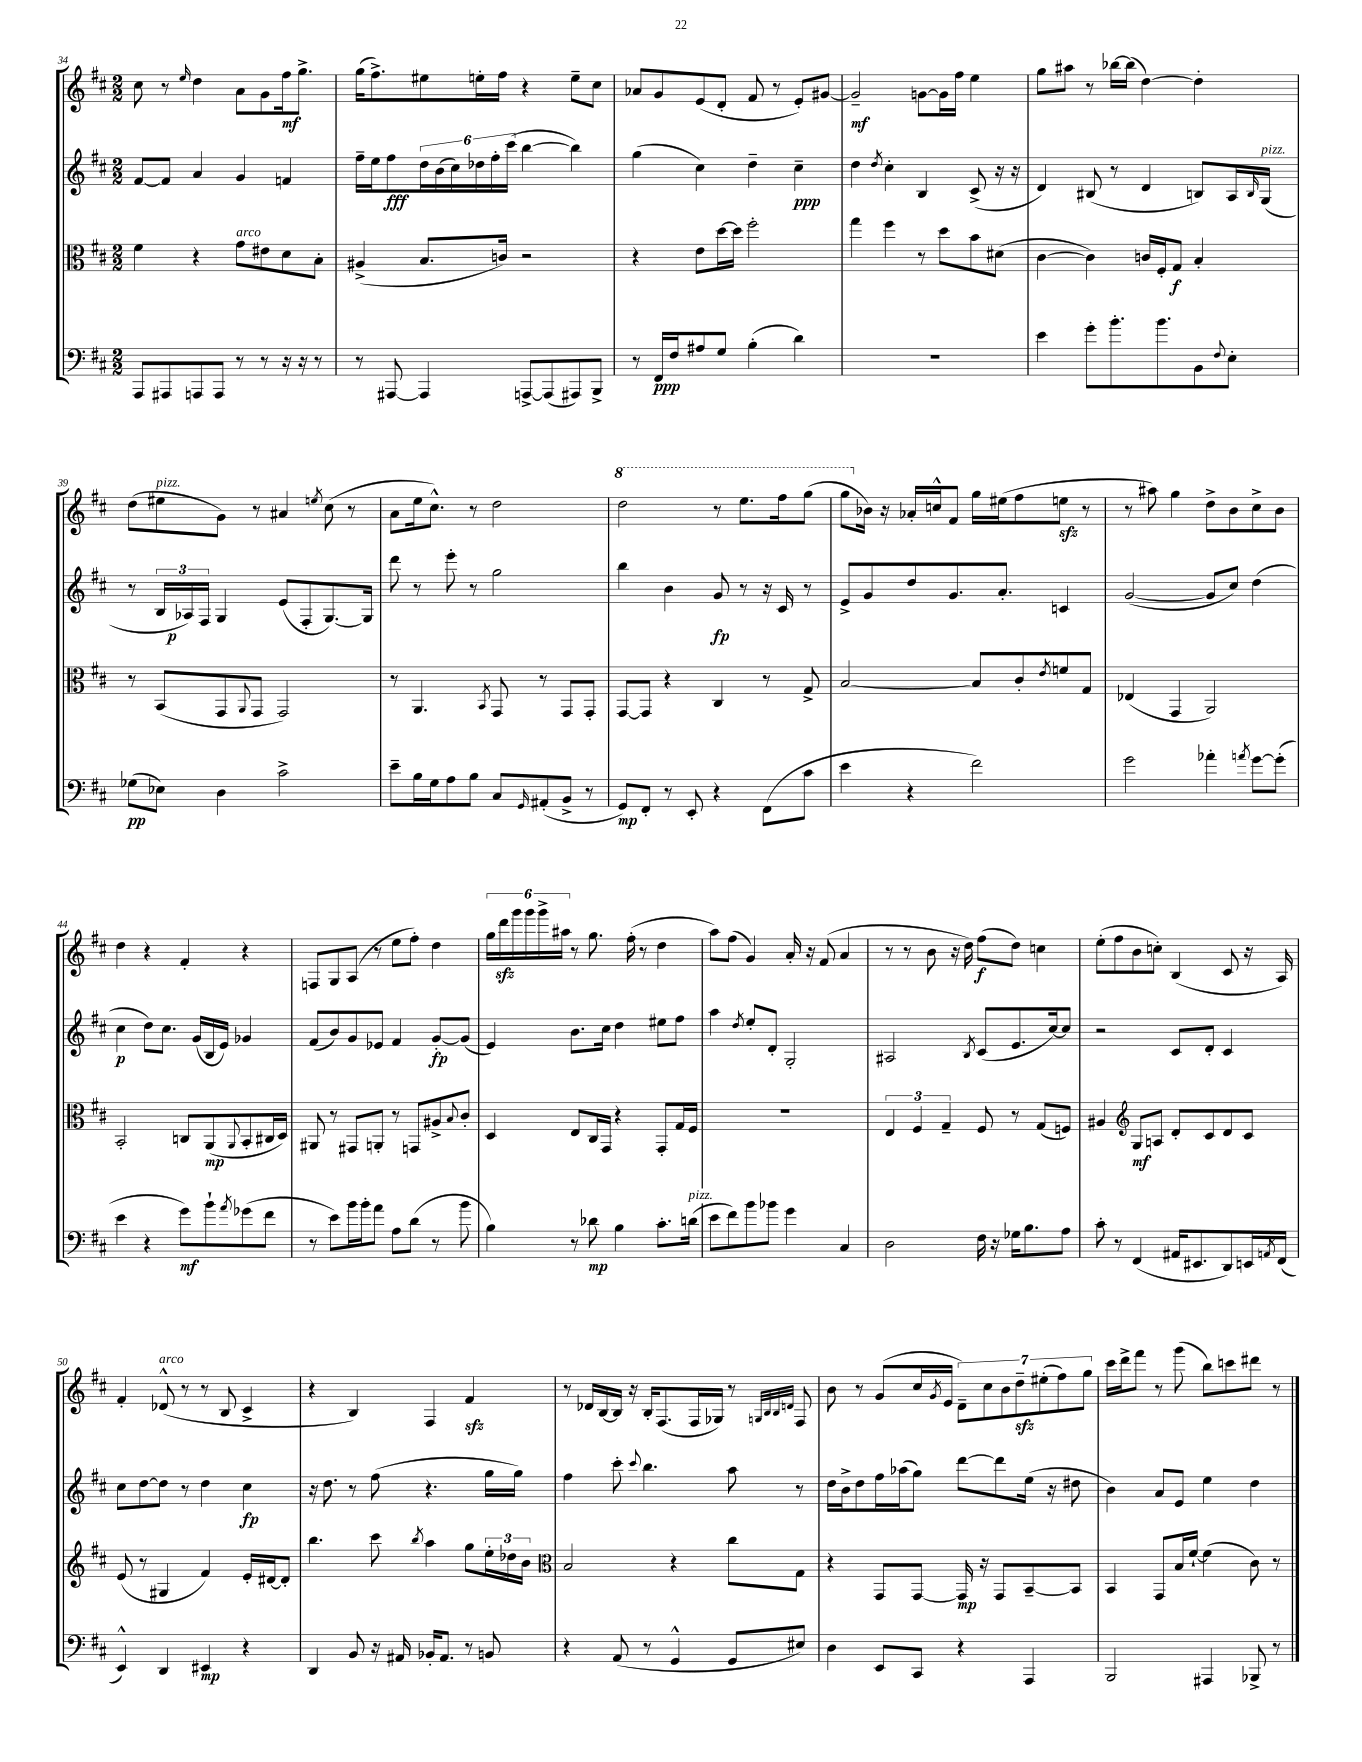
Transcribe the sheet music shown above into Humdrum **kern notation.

**kern	**dynam	**kern	**dynam	**kern	**dynam	**kern	**dynam
*part4	*part4	*part3	*part3	*part2	*part2	*part1	*part1
*staff4	*staff4	*staff3	*staff3	*staff2	*staff2	*staff1	*staff1
*clefF4	*	*clefC3	*	*clefG2	*	*clefG2	*
*k[f#c#]	*	*k[f#c#]	*	*k[f#c#]	*	*k[f#c#]	*
*M2/2	*	*M2/2	*	*M2/2	*	*M2/2	*
=34	=34	=34	=34	=34	=34	=34	=34
8AAA/L	.	4f#\	.	[8f#/L	.	8cc#\	.
8AAA#X/	.	.	.	8f#/J]	.	8r	.
.	.	.	.	.	.	16qqee/	.
8AAAn/	.	4r	.	4a/	.	4dd\	.
8AAA/J	.	.	.	.	.	.	.
!	!	!LO:TX:a:i:t=arco	!	!	!	!	!
8r	.	8g\L	.	4g/	.	8a\L	.
8r	.	8e#X\	.	.	.	8g\	.
16r	.	8d\	.	4fn/	.	16ff#\k	mf
16r	.	.	.	.	.	8.gg^\J	.
8r	.	8B'\J	.	.	.	.	.
=35	=35	=35	=35	=35	=35	=35	=35
8r	.	(4A#X^/	.	16ff#~\LL	.	(16gg\KL	.
.	.	.	.	16ee\J	.	8.ff#^\)	.
[8AAA#X/	.	.	.	8ff#\	fff	.	.
4AAA#/]	.	8.B/L	.	24dd\L	.	8ee#X\	.
.	.	.	.	(24b\	.	.	.
.	.	.	.	24cc#\)	.	.	.
.	.	.	.	24dd-X\	.	16een'\L	.
.	.	.	.	24ff#'\	.	.	.
.	.	16cn/Jk)	.	.	.	16ff#\JJ	.
.	.	.	.	(24ccc#\JJ	.	.	.
[8AAAn^/L	.	2r	.	[4bb\	.	4r	.
(8AAA/]	.	.	.	.	.	.	.
8AAA#X/)	.	.	.	4bb\])	.	8ee~\L	.
8BBB^/J	.	.	.	.	.	8cc#\J	.
=36	=36	=36	=36	=36	=36	=36	=36
8r	.	4r	.	(4gg\	.	8a-X/L	.
16FF#/LL	ppp	.	.	.	.	8g/	.
16F#/J	.	.	.	.	.	.	.
8A#X/	.	8e\L	.	4cc#\)	.	(8e/	.
8G/J	.	[16dd\L	.	.	.	8d'/J	.
.	.	16dd\JJ]	.	.	.	.	.
(4B'\	.	2ff#'\	.	4dd~\	.	8f#/	.
.	.	.	.	.	.	8r	.
4d\)	.	.	.	4cc#~\	ppp	8e'/L)	.
.	.	.	.	.	.	[8g#X/J	.
=37	=37	=37	=37	=37	=37	=37	=37
1r	.	4gg\	.	4dd\	.	2g#~/]	mf
.	.	.	.	8qdd/	.	.	.
.	.	4ff#\	.	4cc#'\	.	.	.
.	.	8r	.	4B/	.	[8gn\L	.
.	.	8dd\L	.	.	.	16g\L]	.
.	.	.	.	.	.	16ff#\JJ	.
.	.	8b\	.	(8c#^/	.	4ee\	.
.	.	(8d#X\J	.	16r	.	.	.
.	.	.	.	16r	.	.	.
=38	=38	=38	=38	=38	=38	=38	=38
4e\	.	[4c#\	.	4d/)	.	8gg\L	.
.	.	.	.	.	.	8aa#X\J	.
8g'\L	.	4c#\])	.	(8B#X/	.	8r	.
8.b'\	.	.	.	8r	.	[16bb-X\LL	.
.	.	.	.	.	.	(16bb-\JJ]	.
.	.	16cn/LL	.	4d/	.	[4dd\)	.
8.b\	.	16F#'/J	.	.	.	.	.
.	.	8G/J	f	.	.	.	.
8BB\	.	4B'/	.	8Bn/L)	.	4dd'\]	.
8qqF#/	.	.	.	.	.	.	.
8E'\J	.	.	.	16A/L	.	.	.
.	.	.	.	16qqB/	.	.	.
!	!	!	!	!LO:TX:a:i:t=pizz.	!	!	!
.	.	.	.	(16G/JJ	.	.	.
!!LO:LB:g=z
=39	=39	=39	=39	=39	=39	=39	=39
(8G-X\L	pp	8r	.	8r	.	(8dd\L	.
!	!	!	!	!	!	!LO:TX:a:i:t=pizz.	!
8E-X\J)	.	(8BB/L	.	24B/LL	.	8ee#X\	.
.	.	.	.	24A-X/)	p	.	.
.	.	.	.	24F#/JJ	.	.	.
4D\	.	8GG/	.	4G/	.	8g\J)	.
.	.	8qqAA/	.	.	.	.	.
.	.	8GG/J	.	.	.	8r	.
2c#^\	.	2GG/)	.	(8e/L	.	4a#X/	.
.	.	.	.	8F#'/	.	.	.
.	.	.	.	.	.	8qeen/	.
.	.	.	.	[8.G/)	.	(8cc#\	.
.	.	.	.	.	.	8r	.
.	.	.	.	16G/Jk]	.	.	.
=40	=40	=40	=40	=40	=40	=40	=40
8e~\L	.	8r	.	8ddd\	.	8a\L	.
16B\L	.	4.AA/	.	8r	.	16ee\k	.
16G\J	.	.	.	.	.	8.cc#^^\J)	.
8A\	.	.	.	8eee'\	.	.	.
8B\J	.	.	.	8r	.	8r	.
.	.	8qBB/	.	.	.	.	.
8C#/L	.	8GG/	.	2gg\	.	2dd\	.
16qqGG/	.	.	.	.	.	.	.
(8AA#X'/	.	8r	.	.	.	.	.
8BB^/J	.	8GG/L	.	.	.	.	.
8r	.	8GG'/J	.	.	.	.	.
=41	=41	=41	=41	=41	=41	=41	=41
*	*	*	*	*	*	*8va	*
8GG/L)	mp	[8GG/L	.	4bb\	.	2ddd\	.
8FF#'/J	.	8GG/J]	.	.	.	.	.
8r	.	4r	.	4b\	.	.	.
8EE'/	.	.	.	.	.	.	.
4r	.	4C#/	.	8g/	fp	8r	.
.	.	.	.	8r	.	8.eee\L	.
(8FF#\L	.	8r	.	16r	.	.	.
.	.	.	.	16c#/	.	16fff#\k	.
8c#\J	.	8G^/	.	8r	.	(8ggg\J	.
=42	=42	=42	=42	=42	=42	=42	=42
4e\	.	[2B/	.	8e^/L	.	8ggg\L	.
*	*	*	*	*	*	*X8va	*
.	.	.	.	8g/	.	16b-X\Jk)	.
.	.	.	.	.	.	16r	.
4r	.	.	.	8dd/	.	16a-X'/LL	.
.	.	.	.	.	.	16ccn^^/J	.
.	.	.	.	8.g/	.	8f#/J	.
2f#\)	.	8B/L]	.	.	.	16gg\LL	.
.	.	.	.	8.a'/J	.	(16ee#X\J	.
.	.	8c#'/	.	.	.	8ff#\	.
.	.	8qe/	.	.	.	.	.
.	.	8fn/	.	4cn/	.	8eenzz\J	.
.	.	8G/J	.	.	.	8r	.
=43	=43	=43	=43	=43	=43	=43	=43
2g\	.	(4E-X/	.	([2g/	.	8r	.
.	.	.	.	.	.	8aa#X\)	.
.	.	4GG/	.	.	.	4gg\	.
4a-X'\	.	2AA/)	.	8g/L]	.	8dd^\L	.
.	.	.	.	8cc#/J)	.	8b\	.
8qan/	.	.	.	.	.	.	.
[8g\L	.	.	.	(4dd\	.	8cc#^\	.
(8g'\J]	.	.	.	.	.	8b\J	.
!!LO:LB:g=z
=44	=44	=44	=44	=44	=44	=44	=44
4e\	.	2BB'/	.	4cc#\	p	4dd\	.
4r	.	.	.	8dd\L)	.	4r	.
.	.	.	.	8.cc#\J	.	.	.
8g\L)	mf	8Cn/L	.	.	.	4f#'/	.
.	.	.	.	(16g/LL	.	.	.
8b`\	.	(8AA/	mp	16B/	.	.	.
.	.	.	.	16e/JJ)	.	.	.
8qa/	.	8qqAA/	.	.	.	.	.
(8g-X\	.	8BB'/	.	4g-X/	.	4r	.
8f#\J	.	16C#X/L	.	.	.	.	.
.	.	16D/JJ)	.	.	.	.	.
=45	=45	=45	=45	=45	=45	=45	=45
8r	.	8AA#X/	.	(8f#/L	.	8Fn/L	.
8e\L)	.	8r	.	8b/)	.	8G/	.
16b\L	.	8GG#X/L	.	8g/	.	(8A/J	.
16b'\J	.	.	.	.	.	.	.
8a\J	.	8AAn'/J	.	8e-X/J	.	8r	.
8A\L	.	8r	.	4f#/	.	8ee\L	.
(8d\J	.	8GGn/L	.	.	.	8ff#'\J)	.
8r	.	8A#X^/	.	[8g'/L	fp	4dd\	.
.	.	8qqB/	.	.	.	.	.
8b\	.	8c#'/J	.	(8g/J]	.	.	.
=46	=46	=46	=46	=46	=46	=46	=46
4B\)	.	4D/	.	4e/)	.	24gg\LL	.
.	.	.	.	.	.	24dddzz\	.
.	.	.	.	.	.	24ggg\	.
.	.	.	.	.	.	24ggg\	.
.	.	.	.	.	.	24ggg^\	.
.	.	.	.	.	.	24aa#X\JJ	.
8r	.	8E/L	.	8.b\L	.	8r	.
8d-X\	mp	16C#/L	.	.	.	8.gg\	.
.	.	16GG/JJ	.	16cc#\Jk	.	.	.
4B\	.	4r	.	4dd\	.	.	.
.	.	.	.	.	.	(16ff#'\	.
.	.	.	.	.	.	8r	.
8.c#'\L	.	8GG'/L	.	8ee#X\L	.	4dd\	.
.	.	16G/L	.	8ff#\J	.	.	.
!LO:TX:a:i:t=pizz.	!	!	!	!	!	!	!
(16dn\Jk	.	16F#/JJ	.	.	.	.	.
=47	=47	=47	=47	=47	=47	=47	=47
8e\L	.	1r	.	4aa\	.	8aa\L)	.
8f#\)	.	.	.	.	.	(8ff#\J	.
.	.	.	.	8qdd/	.	.	.
8b\	.	.	.	8ee'/L	.	4g/)	.
8b-X\J	.	.	.	8d'/J	.	.	.
4g\	.	.	.	2G'/	.	16a'/	.
.	.	.	.	.	.	16r	.
.	.	.	.	.	.	(8f#/	.
4C#/	.	.	.	.	.	4a/	.
=48	=48	=48	=48	=48	=48	=48	=48
2D\	.	6E/	.	2A#X/	.	8r	.
.	.	.	.	.	.	8r	.
.	.	6F#/	.	.	.	.	.
.	.	.	.	.	.	8b\	.
.	.	6G~/	.	.	.	.	.
.	.	.	.	.	.	16r	.
.	.	.	.	.	.	16dd\)	.
.	.	.	.	8qB/	.	.	.
16F#\	.	8F#/	.	(8c#/L	.	(8ff#\L	f
16r	.	.	.	.	.	.	.
16G-X\KL	.	8r	.	8.e/	.	8dd\J)	.
8.B\	.	.	.	.	.	.	.
.	.	(8G/L	.	.	.	4ccn\	.
.	.	.	.	[16cc#/k)	.	.	.
8A\J	.	8Fn/J)	.	8cc#/J]	.	.	.
=49	=49	=49	=49	=49	=49	=49	=49
8c#'\	.	4A#X/	.	2r	.	(8ee'\L	.
8r	.	.	.	.	.	8ff#\	.
*	*	*clefG2	*	*	*	*	*
(4FF#/	.	8G/L	mf	.	.	8b\	.
.	.	8An/J	.	.	.	8ccn'\J)	.
16AA#X/KL	.	8d'/L	.	8c#/L	.	(4B/	.
8.EE#X/	.	.	.	.	.	.	.
.	.	8c#/	.	8d'/J	.	.	.
8DD/)	.	8d/	.	4c#/	.	8c#/	.
16EEn/L	.	8c#/J	.	.	.	16r	.
8qAAn/	.	.	.	.	.	.	.
(16FF#/JJ	.	.	.	.	.	16A/)	.
!!LO:LB:g=z
=50	=50	=50	=50	=50	=50	=50	=50
4EE^^/)	.	(8e/	.	8cc#\L	.	4f#'/	.
.	.	8r	.	[8dd\	.	.	.
!	!	!	!	!	!	!LO:TX:a:i:t=arco	!
4DD/	.	4G#X/	.	8dd\J]	.	(8d-X^^/	.
.	.	.	.	8r	.	8r	.
4EE#X/	mp	4f#/)	.	4dd\	.	8r	.
.	.	.	.	.	.	8B/	.
4r	.	16e'/LL	.	4cc#\	fp	4c#^/	.
.	.	[16d#X/J	.	.	.	.	.
.	.	8d#'/J]	.	.	.	.	.
=51	=51	=51	=51	=51	=51	=51	=51
4DD/	.	4.bb\	.	16r	.	4r	.
.	.	.	.	8.dd\	.	.	.
8BB/	.	.	.	8r	.	4B/)	.
16r	.	8ccc#\	.	(8ff#\	.	.	.
16AA#X/	.	.	.	.	.	.	.
.	.	8qbb/	.	.	.	.	.
16BB-X'/KL	.	4aa\	.	4.r	.	4F#/	.
8.AA#/J	.	.	.	.	.	.	.
8r	.	8gg\L	.	.	.	4f#zz/	.
8BBn/	.	24ee'\L	.	16gg\LL	.	.	.
.	.	24dd-X\	.	.	.	.	.
.	.	.	.	16gg\JJ)	.	.	.
.	.	24b\JJ	.	.	.	.	.
=52	=52	=52	=52	=52	=52	=52	=52
*	*	*clefC3	*	*	*	*	*
4r	.	2B/	.	4ff#\	.	8r	.
.	.	.	.	.	.	16d-X/LL	.
.	.	.	.	.	.	[16B/	.
(8AA/	.	.	.	8ccc#'\	.	16B/JJ]	.
.	.	.	.	.	.	16r	.
.	.	.	.	8qqccc#/	.	.	.
8r	.	.	.	4.bb\	.	16B'/KL	.
.	.	.	.	.	.	(8.F#/	.
4GG^^/	.	4r	.	.	.	.	.
.	.	.	.	.	.	16F#/L	.
.	.	.	.	.	.	16G-X/JJ)	.
8GG/L	.	8cc#\L	.	8aa\	.	8r	.
.	.	.	.	.	.	32qqGn/LLL	.
.	.	.	.	.	.	32qqB/	.
.	.	.	.	.	.	32qqB/	.
.	.	.	.	.	.	32qqdn/JJJ	.
8E#X/J)	.	8G\J	.	8r	.	8F#/	.
=53	=53	=53	=53	=53	=53	=53	=53
4D\	.	4r	.	16dd\LL	.	8b\	.
.	.	.	.	16b^\J	.	.	.
.	.	.	.	8dd\	.	8r	.
8EE/L	.	8GG/L	.	16ff#\L	.	(8g/L	.
.	.	.	.	(16aa-X\J	.	.	.
8CC#/J	.	[8GG/J	.	8gg\J)	.	16cc#/L	.
.	.	.	.	.	.	8qg/	.
.	.	.	.	.	.	16e/JJ	.
4r	.	16GG/]	mp	[8ddd\L	.	14d~\L)	.
.	.	16r	.	.	.	.	.
.	.	.	.	.	.	14cc#\	.
.	.	8GG/L	.	8ddd\]	.	.	.
.	.	.	.	.	.	14b\	.
.	.	.	.	.	.	14ddzz~\	.
4AAA/	.	[8BB~/	.	(16ee\Jk	.	.	.
.	.	.	.	.	.	(14ee#X'\	.
.	.	.	.	16r	.	.	.
.	.	.	.	.	.	14ff#\)	.
.	.	8BB/J]	.	8dd#X\	.	.	.
.	.	.	.	.	.	14gg\J	.
=54	=54	=54	=54	=54	=54	=54	=54
2BBB/	.	4BB/	.	4b\)	.	16ccc#\LL	.
.	.	.	.	.	.	16ddd^\J	.
.	.	.	.	.	.	8fff#\J	.
.	.	8GG/L	.	8a/L	.	8r	.
.	.	16B/L	.	8e/J	.	(8ggg\	.
.	.	[16f#`/JJ	.	.	.	.	.
4AAA#X/	.	(4f#\]	.	4ee\	.	8bb\L)	.
.	.	.	.	.	.	8cccn\	.
8BBB-X^/	.	8c#\)	.	4dd\	.	8ddd#X\J	.
8r	.	8r	.	.	.	8r	.
==	==	==	==	==	==	==	==
*-	*-	*-	*-	*-	*-	*-	*-
